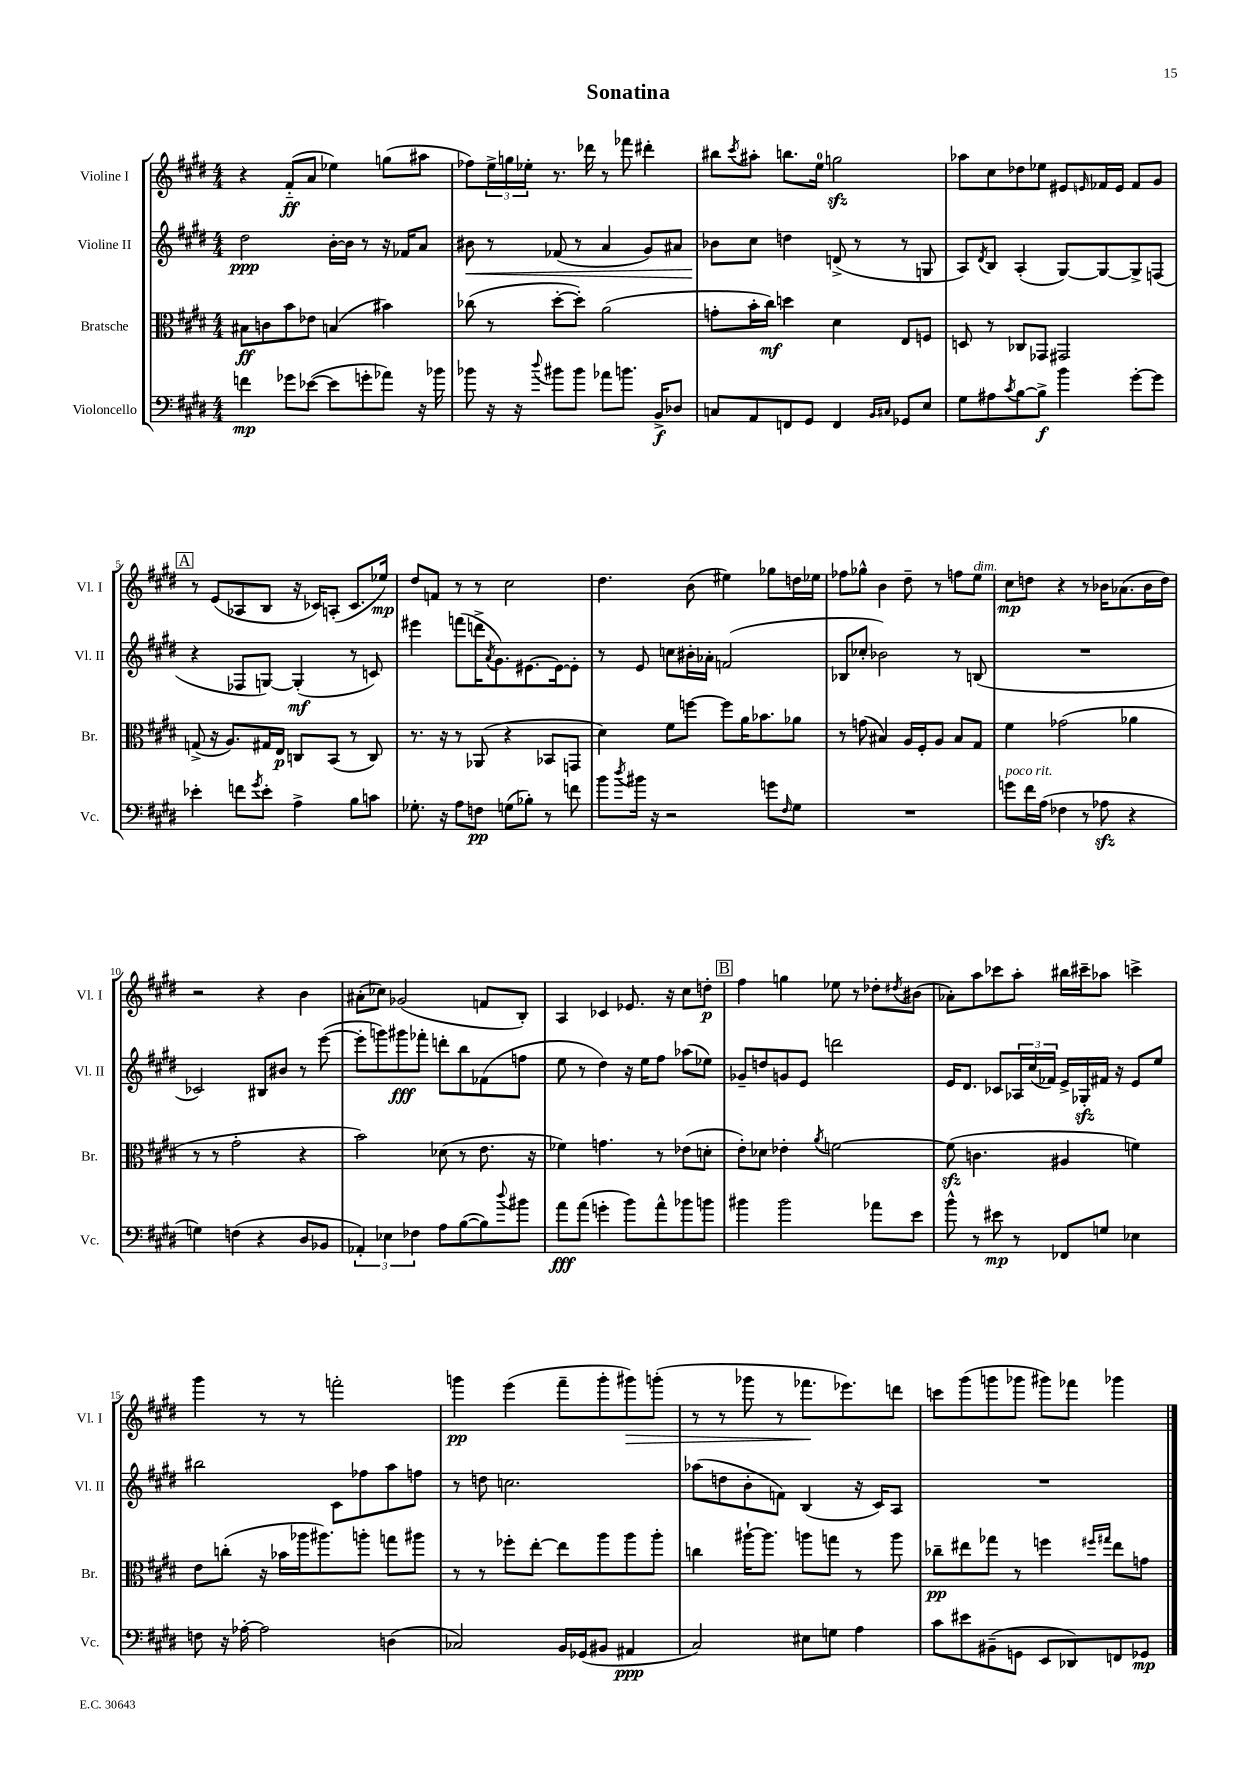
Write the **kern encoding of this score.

**kern	**kern	**kern	**kern
*staff4	*staff3	*staff2	*staff1
*clefF4	*clefC3	*clefG2	*clefG2
*k[f#c#g#d#]	*k[f#c#g#d#]	*k[f#c#g#d#]	*k[f#c#g#d#]
*M4/4	*M4/4	*M4/4	*M4/4
4f	8B#	2dd#	4r
.	8c	.	.
8g-	8b	.	(8f#'~
([8e-	8e-	.	8a
8e-]	(4B	[16b'	4ee-)
.	.	16b]	.
8g'	.	8r	.
8a-)	4b#)	16r	(8gg
.	.	16f-	.
16r	.	8a	8aa#
16b-	.	.	.
=	=	=	=
8b-	(8cc-	8b#	8ff-)
16r	8r	8r	24ee^
.	.	.	24gg
16r	.	.	.
.	.	.	24ee-'
8qqdd#	.	.	.
8b#	[8dd#'	(8f-	8.r
8b#	8dd#'])	8r	.
.	.	.	16ddd-
8a-	(2a	4a	8r
8.b	.	.	8fff-
.	.	8g#)	4ddd#'
16BB^	.	.	.
8D-	.	8a#	.
=	=	=	=
8C	8g'	8b-	8bb#
.	.	.	8qccc#
8AA	16b'	8cc#	8aa#'
.	16cc#)	.	.
8FF	4dd	4dd	8.bb
8GG#	.	.	.
.	.	.	16ee
4FF	4d#	(8d^	2gg
.	.	8r	.
16qqBB	.	.	.
16qqC#	.	.	.
8GG-	8E	8r	.
8E	8F	8G	.
=	=	=	=
8G#	8D	8A)	8aa-
.	.	8qd#	.
8A#	8r	8B	8cc#
8qc#	.	.	.
[8B	8C-	(4A'	8dd-
8B^]	8GG-	.	8ee-
4b	2GG#	[8G#)	8e#
.	.	.	16qqe
.	.	8G#_	16f-
.	.	.	16e
[8g#'	.	8G#^]	8f-
8g#]	.	(8F	8g#
=	=	=	=
4e-'	(8G^	4r	8r
.	16r	.	(8e
.	8.A)	.	.
8f	.	8F-	8A-
8qg#	.	.	.
8e-'	16G#	[8G)	8B
.	16E	.	.
4A^	8C	(4G']	16r
.	.	.	16c-)
.	(8BB	.	(8A'
8B	8r	8r	8.c-
8c	8C)	8c)	.
.	.	.	16ee-)
=	=	=	=
8.G-'	8.r	4eee#	8dd#
.	.	.	8f
16r	16r	.	.
8A	8r	(8fff	8r
8F	(8AA-	16ddd^	8r
.	.	8qa	.
.	.	8.g#)	.
(8G	4r	.	2cc#
8B-')	.	[8.e#	.
8r	8BB-	.	.
.	.	16e#_	.
8f	8GG	8e#']	.
=	=	=	=
8b	4d#)	8r	4.dd#
8qdd#	.	.	.
16b#	.	8e	.
16r	.	.	.
2r	8f#	8cc	.
.	[8ff	16b#'	(8b
.	.	16a-'	.
.	8ff]	(2f	4ee#)
.	16a	.	.
.	8.b-	.	.
8g	.	.	8gg-
16qqF#	.	.	.
8G#	8a-	.	16dd
.	.	.	16ee-
=	=	=	=
1r	8r	8B-	8ff-
.	(8g	8cc-'	8gg-^^
.	4B#)	2b-)	4b
.	16A	.	8dd#~
.	16F#'	.	.
.	8A	.	8r
.	8B#	8r	8ff
.	8G#	(8B	8ee
=	=	=	=
8g	4f#	1r	8cc#
16f#	.	.	8dd
(16A	.	.	.
4F-	(2g-	.	4r
8r	.	.	8r
8A-	.	.	16b-
.	.	.	(8.a-
4r	4a-	.	.
.	.	.	16b-
.	.	.	16dd)
=	=	=	=
4G)	8r	2c-)	2r
.	8r	.	.
(4F	2g#'	.	.
4r	.	8B#	4r
.	.	8b#	.
8D#	4r	8r	4b
8BB-	.	([8eee	.
=	=	=	=
6AA-')	2b)	8eee']	(8a#'
.	.	8ggg)	8cc-)
6E-	.	.	.
.	.	8ggg#	(2g-
6F-	.	.	.
.	.	8fff-'	.
8A	(8d-	8ddd'	.
([8B	8r	8bb	.
8B])	8.e	(8f-	8f
8qqdd#	.	.	.
8b#	.	8ff	8B')
.	16r	.	.
=	=	=	=
8a	4f-)	8ee	4A
(8a	.	8r	.
4g'	4.g	4dd#)	4c-
8b)	.	16r	8.e-
.	.	16ee	.
8a^^	8r	8ff#	.
.	.	.	16r
8b-	(8e-	(8aa-	8cc#
8b	8d'	8ee-)	8dd'
=	=	=	=
4b#	8e')	8g-~	4ff#
.	8d-	8dd	.
2b#	4e-'	8g	4gg
.	.	8e	.
.	8qa	.	.
.	[2f	2ddd	8ee-
.	.	.	8r
8a-	.	.	8dd-'
.	.	.	8qdd#
8e	.	.	(8b#
=	=	=	=
8b^^	(8f]	16e	8a-')
.	.	8.d#	.
8r	4.c	.	8aa
8e#	.	8c-	8ccc-
8r	.	24A-	8aa'
.	.	(24cc#	.
.	.	24f-)	.
8FF-	4A#	16e^	16bb#
.	.	16G-'	16ccc#~
8G	.	16f#	8aa-
.	.	16r	.
4E-	4f)	8e	4ccc^
.	.	8ee	.
=	=	=	=
8F	8e	2bb#	4ggg#
16r	(8cc'	.	.
[16A-'	.	.	.
2A-]	16r	.	8r
.	16b-	.	.
.	16aa-	.	8r
.	8.aa#)	.	.
.	.	8c#	2fff'
.	8aa'	8ff-	.
(4D	8gg	8aa	.
.	8aa#	8ff	.
=	=	=	=
2C-)	8r	8r	4ggg
.	8r	8dd	.
.	8ff-'	2.cc	(4eee
.	[8ee'	.	.
16BB	8ee]	.	8fff#~
(16GG-	.	.	.
8BB#	8aa	.	8ggg'
4AA#	8aa	.	8ggg#)
.	8aa'	.	(8ggg'
=	=	=	=
2C#)	4cc	(8aa-	8r
.	.	8dd	8r
.	[16aa#`	8b'	8ggg-
.	8.aa#]	.	.
.	.	8f)	8r
8E#	8aa	(4B	8.fff-
8G	8gg	.	.
.	.	.	8.eee-)
4A	8r	16r	.
.	.	16c#)	.
.	8aa	8A	8ddd
=	=	=	=
8c#	8cc-~	1r	8ccc
8e#	8ee#	.	(8ggg#
(8BB#~	8gg-	.	8ggg
8GG	8r	.	8ggg-
8EE	4ff	.	8ggg#)
8DD-)	.	.	8fff-
.	16qqff#	.	.
.	16qqgg#	.	.
8FF	8ee#	.	4ggg-
8GG-	8g	.	.
==	==	==	==
*-	*-	*-	*-
